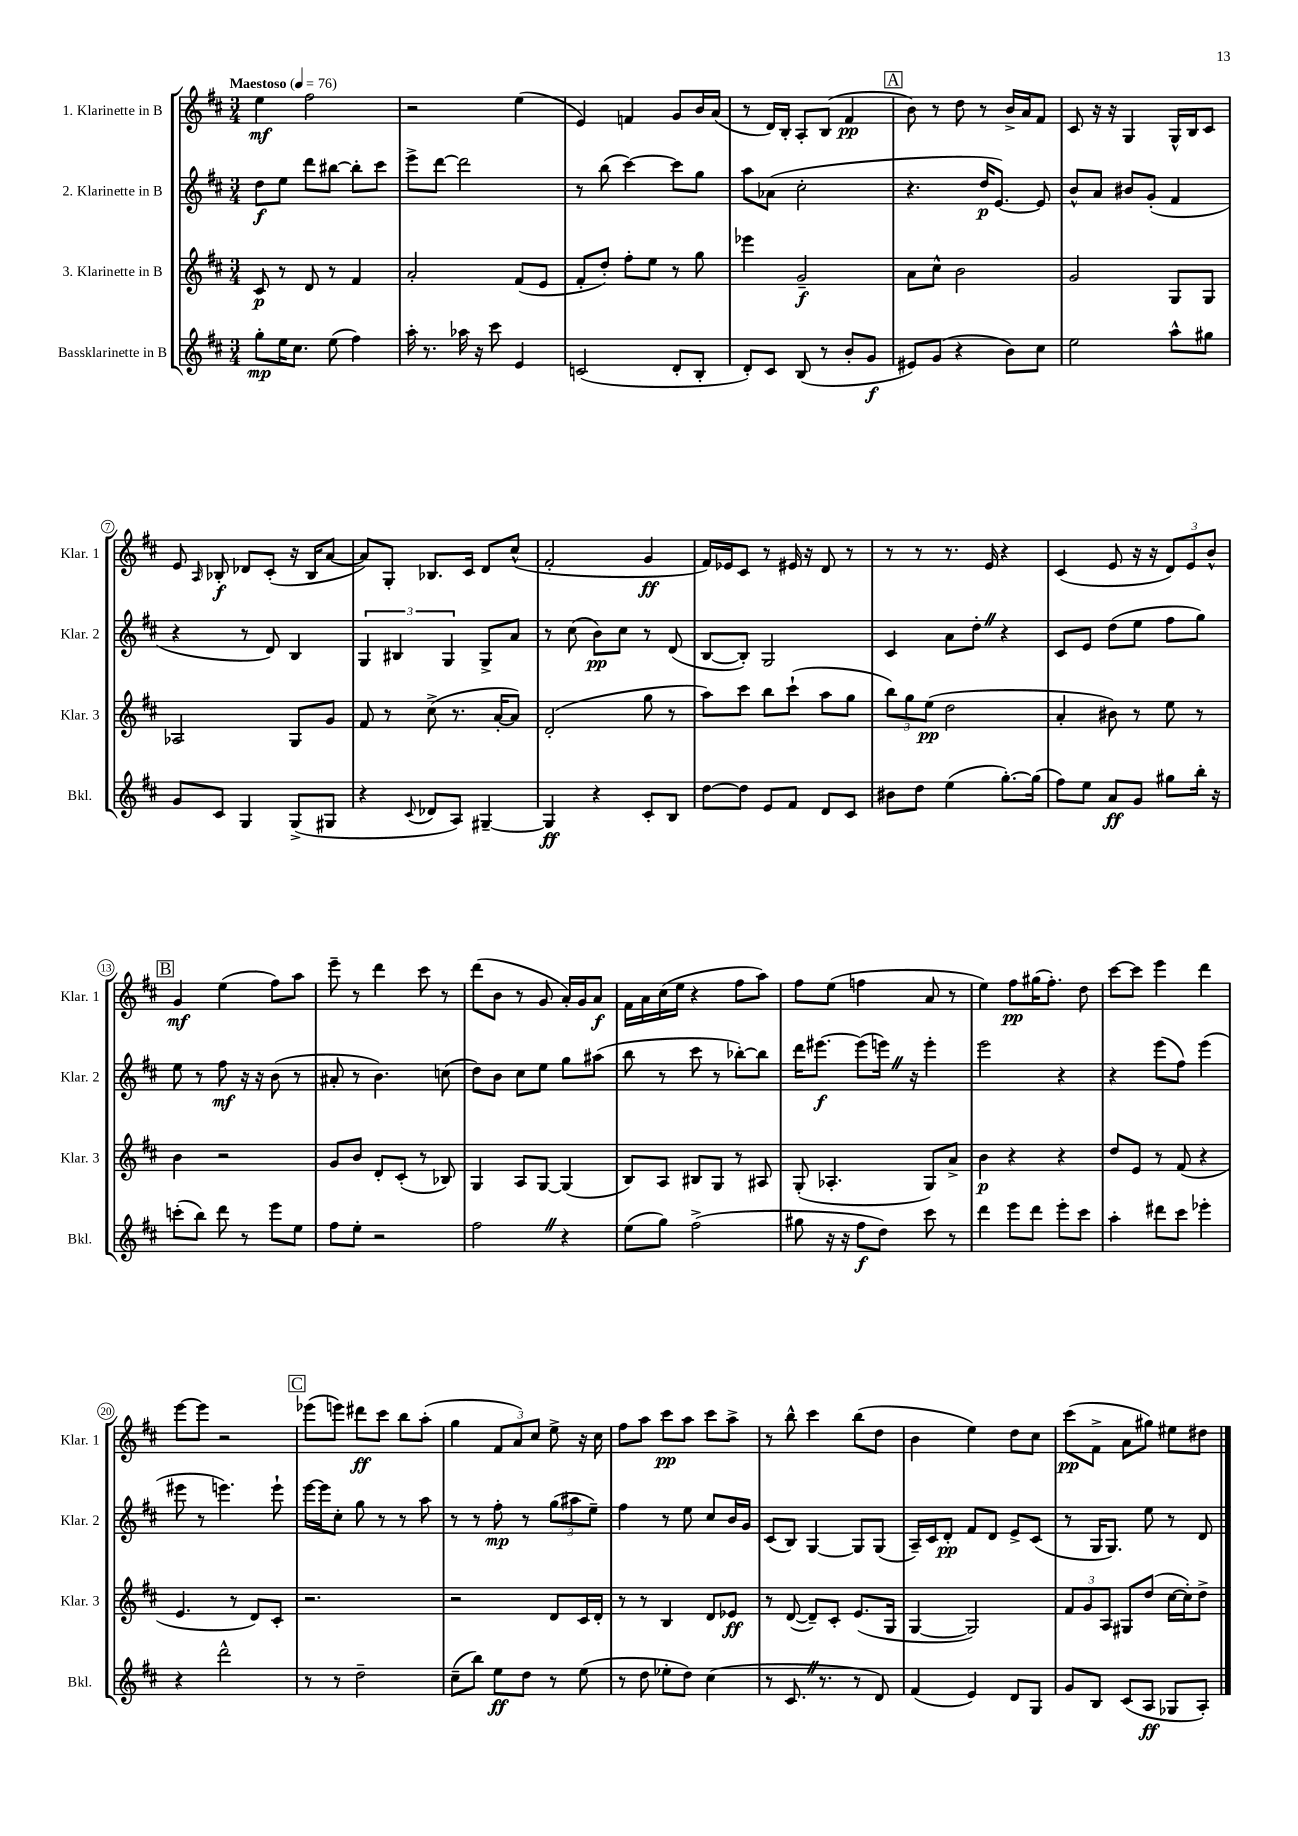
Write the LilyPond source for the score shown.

<<
\new StaffGroup <<
\new Staff = "s0" \with { instrumentName = "1. Klarinette in B" shortInstrumentName = "Klar. 1" } {
    \clef treble \key d \major \numericTimeSignature \time 3/4 \tempo "Maestoso" 4 = 76
    \autoBeamOff e''4\mf fis''2 |
    r2 e''4( |
    e'4) f'4 g'8[ b'16 a'16]( |
    r8 d'16[) b16]-. a8[-. b8]( fis'4\pp |
    \mark \markup { \box "A" } b'8) r8 d''8 r8 b'16[-> a'16 fis'8] |
    cis'8 r16 r16 g4 g16[-^ b16 cis'8] |
    e'8 \grace { a16 } bes8-.\f des'8[ cis'8]-.( r16 bes16[ a'8]~ |
    a'8[) g8]-. bes8.[ cis'16] d'8[ cis''8]-^( |
    fis'2-. g'4\ff |
    fis'16[) ees'16 cis'8] r8 eis'16 r16 d'8 r8 |
    r8 r8 r8. e'16 r4 |
    cis'4( e'8 r16 r16 \tuplet 3/2 { d'8[) e'8 b'8]-^ } |
    \mark \markup { \box "B" } g'4\mf e''4( fis''8[) a''8] |
    e'''8-- r8 d'''4 cis'''8 r8 |
    d'''8[( b'8] r8 g'8 a'16[-.) g'16 a'8]\f |
    fis'16[ a'16 cis''16( e''16] r4 fis''8[ a''8]) |
    fis''8[ e''8]( f''4 a'8 r8 |
    e''4) fis''8[\pp gis''16( fis''8.]-.) d''8 |
    cis'''8[~ cis'''8] e'''4 d'''4 |
    e'''8[~ e'''8] r2 |
    \mark \markup { \box "C" } ees'''8[( e'''8]) dis'''8[\ff cis'''8] b''8[ a''8]-.( |
    g''4 \tuplet 3/2 { fis'8[ a'8) cis''8] } e''8-> r16 cis''16 |
    fis''8[ a''8] cis'''8[\pp a''8] cis'''8[ a''8]-> |
    r8 b''8-^ cis'''4 b''8[( d''8] |
    b'4 e''4) d''8[ cis''8] |
    cis'''8[\pp( fis'8]-> a'8[ gis''8]) eis''8[ dis''8] \bar "|." |
}
\new Staff = "s1" \with { instrumentName = "2. Klarinette in B" shortInstrumentName = "Klar. 2" } {
    \clef treble \key d \major \numericTimeSignature \time 3/4
    \autoBeamOff d''8[\f e''8] d'''8[ bis''8]~ bis''8[-. cis'''8] |
    e'''8[-> d'''8]~ d'''2 |
    r8 b''8( cis'''4~) cis'''8[ g''8] |
    a''8[ aes'8]( cis''2-. |
    \mark \markup { \box "A" } r4. d''16[\p e'8.]~) e'8 |
    b'8[-^ a'8] bis'8[ g'8]-.( fis'4 |
    r4 r8 d'8) b4 |
    \tuplet 3/2 { g4 bis4 g4 } g8[-> a'8] |
    r8 cis''8( b'8[\pp) cis''8] r8 d'8( |
    b8[~ b8]-.) g2 |
    cis'4 a'8[ d''8]-. \once \override BreathingSign.text = \markup { \musicglyph "scripts.caesura.straight" } \breathe r4 |
    cis'8[ e'8] d''8[( e''8] fis''8[ g''8]) |
    \mark \markup { \box "B" } e''8 r8 fis''8\mf r16 r16 b'8( r8 |
    ais'8-. r8 b'4.) c''8( |
    d''8[) b'8] cis''8[ e''8] g''8[ ais''8]( |
    b''8 r8 cis'''8 r8 bes''8[~-.) bes''8] |
    d'''16[ eis'''8.]~\f eis'''8[( e'''16]) \once \override BreathingSign.text = \markup { \musicglyph "scripts.caesura.straight" } \breathe r16 e'''4-. |
    e'''2 r4 |
    r4 e'''8[( fis''8]) e'''4( |
    eis'''8 r8 e'''4.) e'''8-! |
    \mark \markup { \box "C" } e'''16[~ e'''16 cis''8]-. g''8 r8 r8 a''8 |
    r8 r8 fis''8-.\mp r8 \tuplet 3/2 { g''8[( ais''8 e''8]--) } |
    fis''4 r8 e''8 cis''8[ b'16 g'16] |
    cis'8[( b8]) g4~ g8[ g8]( |
    a16[--) cis'16 d'8]-.\pp fis'8[ d'8] e'8[-> cis'8]( |
    r8 g16[ g8.]) e''8 r8 d'8 \bar "|." |
}
\new Staff = "s2" \with { instrumentName = "3. Klarinette in B" shortInstrumentName = "Klar. 3" } {
    \clef treble \key d \major \numericTimeSignature \time 3/4
    \autoBeamOff cis'8\p r8 d'8 r8 fis'4 |
    a'2-. fis'8[( e'8] |
    fis'8[-. d''8]-.) fis''8[-. e''8] r8 g''8 |
    ees'''4 g'2--\f |
    \mark \markup { \box "A" } a'8[ cis''8]-^ b'2 |
    g'2 g8[ g8] |
    aes2 g8[ g'8] |
    fis'8 r8 cis''8->( r8. a'16[~-. a'8]) |
    d'2-.( g''8 r8 |
    a''8[) cis'''8] b''8[ cis'''8]-!( a''8[ g''8] |
    \tuplet 3/2 { b''8[) g''8 e''8]\pp( } d''2 |
    a'4-. bis'8) r8 e''8 r8 |
    \mark \markup { \box "B" } b'4 r2 |
    g'8[ b'8] d'8[-. cis'8]-.( r8 bes8) |
    g4 a8[ g8]~ g4( |
    b8[) a8] bis8[ g8] r8 ais8 |
    g8-.( aes4.-. g8[) a'8]-> |
    b'4\p r4 r4 |
    d''8[ e'8] r8 fis'8( r4 |
    e'4. r8 d'8[) cis'8]-. |
    \mark \markup { \box "C" } r2. |
    r2 d'8[ cis'16 d'16]-. |
    r8 r8 b4 d'8[ ees'8]\ff |
    r8 d'8~( d'8[--) cis'8]-. e'8.[( g16] |
    g4~ g2) |
    \tuplet 3/2 { fis'8[ g'8 a8] } gis8[ d''8]( cis''16[~ cis''16-.) d''8]-> \bar "|." |
}
\new Staff = "s3" \with { instrumentName = "Bassklarinette in B" shortInstrumentName = "Bkl." } {
    \clef treble \key d \major \numericTimeSignature \time 3/4
    \autoBeamOff g''8[-.\mp e''16 cis''8.] e''8( fis''4) |
    a''16-. r8. aes''16 r16 cis'''8 e'4 |
    c'2( d'8[-. b8]-. |
    d'8[-.) cis'8] b8( r8 b'8[-. g'8]\f |
    \mark \markup { \box "A" } eis'8[) g'8]( r4 b'8[) cis''8] |
    e''2 a''8[-^ gis''8] |
    g'8[ cis'8] g4 g8[->( gis8] |
    r4 \appoggiatura { cis'8 } des'8[ a8]) gis4~-- |
    gis4\ff r4 cis'8[-. b8] |
    d''8[~ d''8] e'8[ fis'8] d'8[ cis'8] |
    bis'8[ d''8] e''4( g''8.[~-.) g''16]( |
    fis''8[) e''8] a'8[\ff g'8] gis''8[ b''16]-. r16 |
    \mark \markup { \box "B" } c'''8[-.( b''8]) d'''8 r8 e'''8[ e''8] |
    fis''8[ e''8]-. r2 |
    fis''2 \once \override BreathingSign.text = \markup { \musicglyph "scripts.caesura.straight" } \breathe r4 |
    e''8[( g''8]) fis''2->( |
    gis''8 r16 r16 fis''8[\f d''8]) cis'''8 r8 |
    d'''4 e'''8[ d'''8] e'''8[-. cis'''8] |
    a''4-. dis'''8[ cis'''8] ees'''4-. |
    r4 d'''2-^ |
    \mark \markup { \box "C" } r8 r8 d''2-- |
    cis''8[--( b''8]) e''8[\ff d''8] r8 e''8( |
    r8 d''8 ees''8[-. d''8]) cis''4( |
    r8 cis'8. \once \override BreathingSign.text = \markup { \musicglyph "scripts.caesura.straight" } \breathe r8. r8 d'8) |
    fis'4( e'4) d'8[ g8] |
    g'8[ b8] cis'8[( a8]\ff ges8[ a8]-.) \bar "|." |
}
>>
>>
\layout { \context { \Score \override BarNumber.stencil = #(make-stencil-circler 0.1 0.3 ly:text-interface::print) } }
